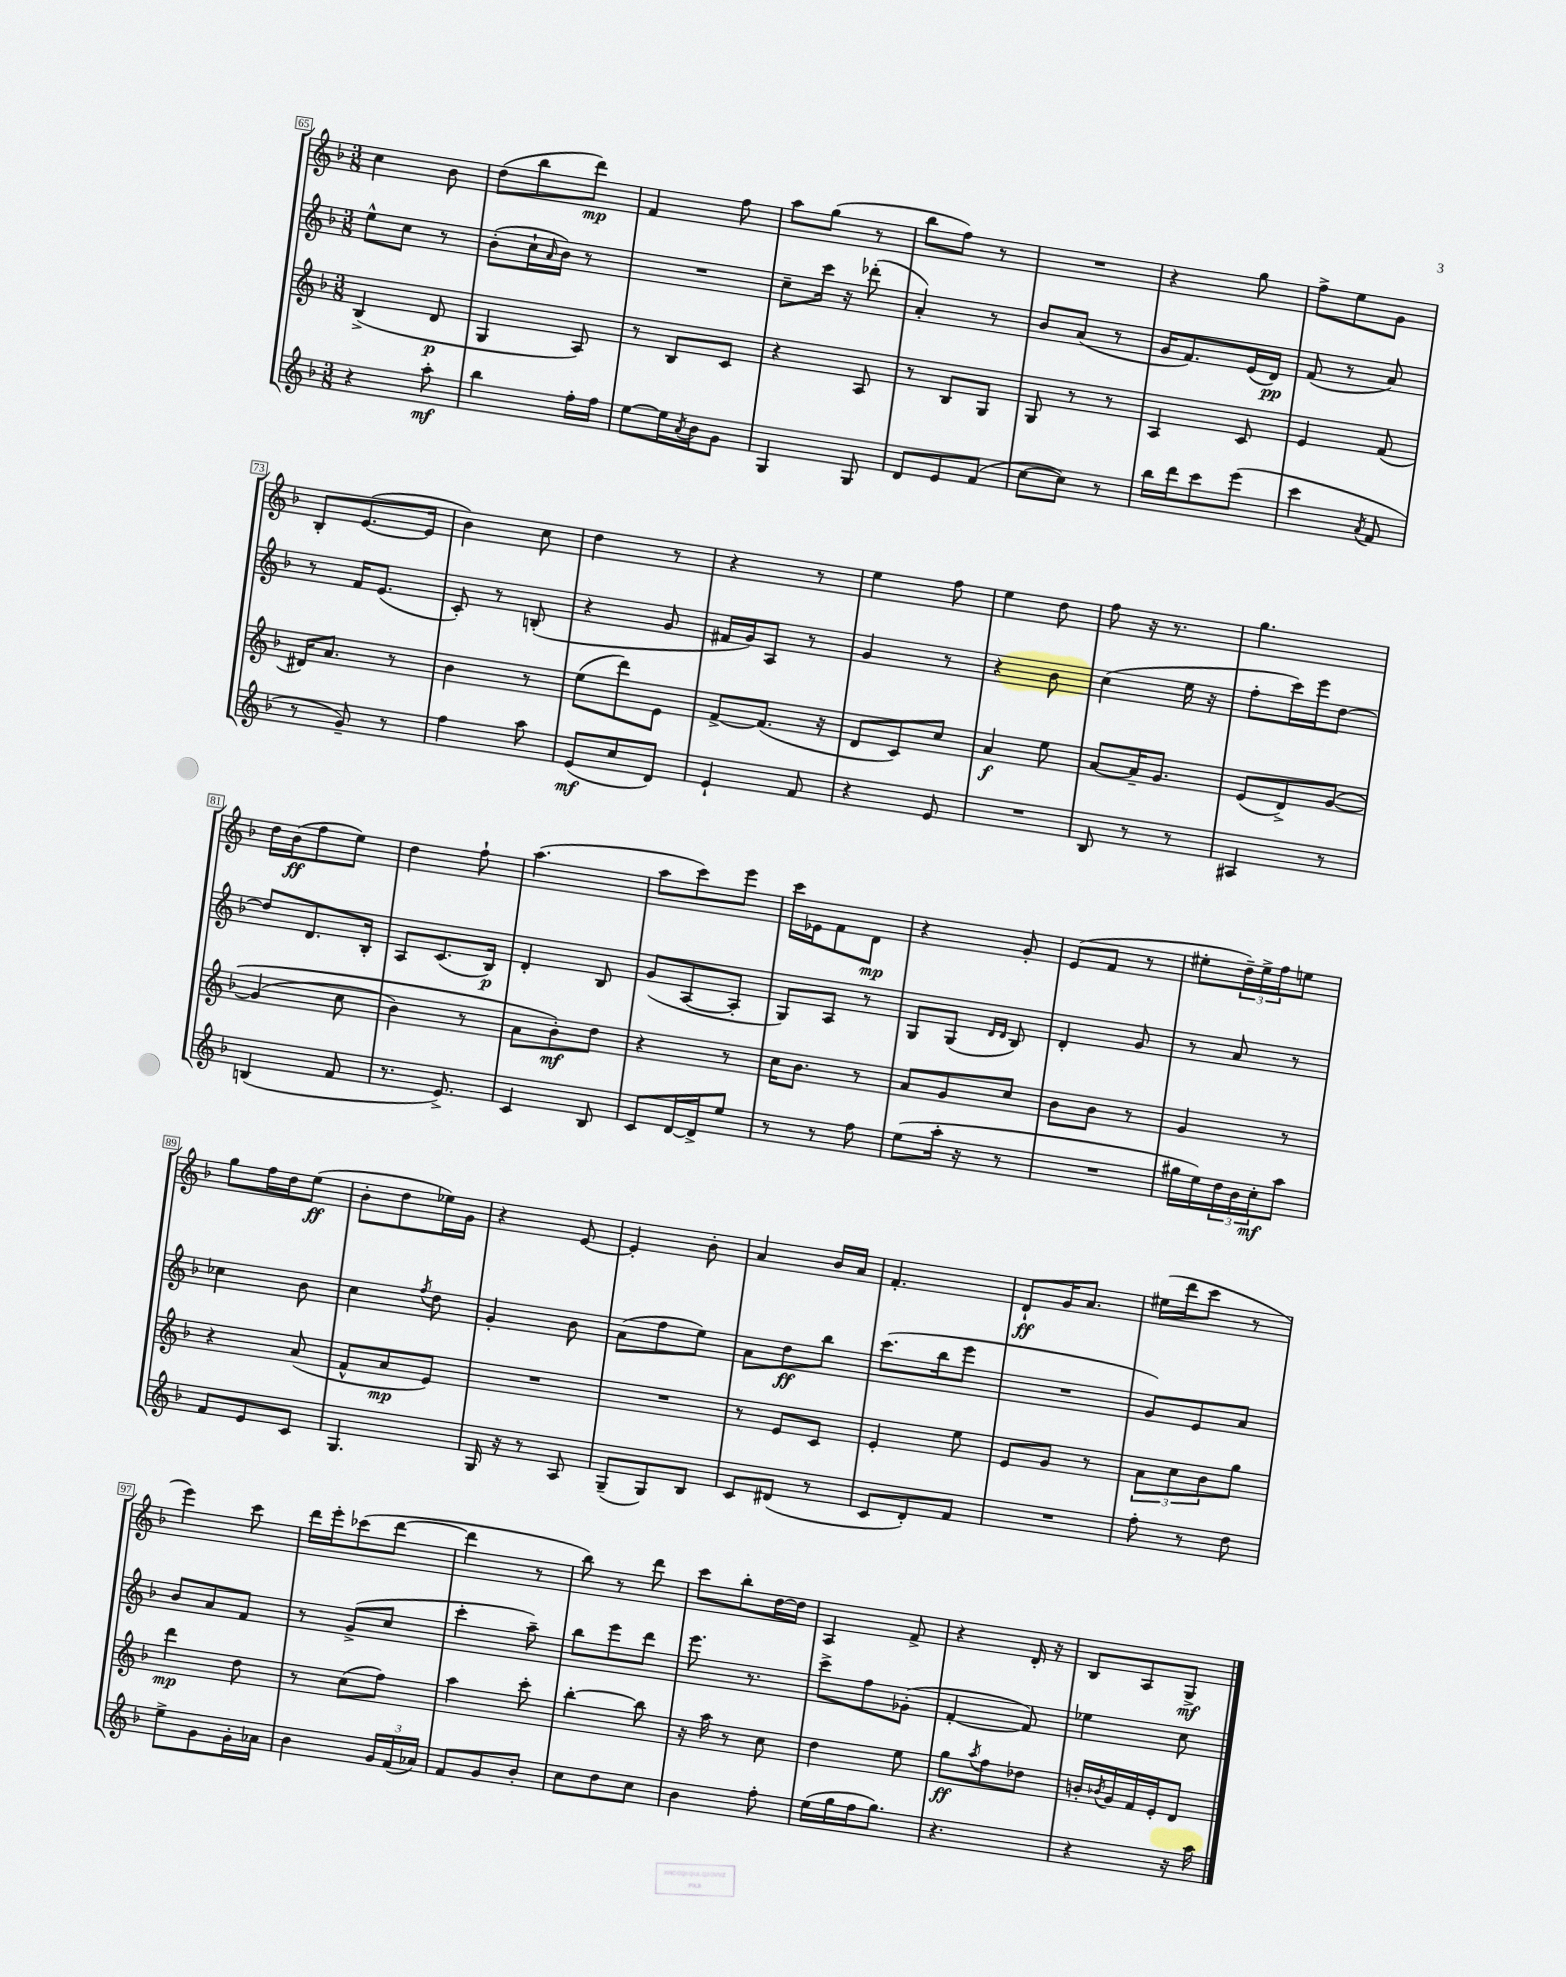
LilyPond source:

<<
\new StaffGroup <<
\new Staff = "s0" {
    \clef treble \key f \major \numericTimeSignature \time 3/8
    c''4 bes'8 |
    d''8( bes''8 d'''8\mp) |
    f'4 f''8 |
    a''8 g''8( r8 |
    bes''8 f''8) r8 |
    R4. |
    r4 g''8 |
    f''8-> e''8 g'8 |
    bes8-. e'8.~( e'16 |
    bes'4) c''8 |
    d''4 r8 |
    r4 r8 |
    e''4 f''8 |
    e''4 d''8 |
    f''8 r16 r8. |
    g''4. |
    d''16 bes'16\ff( f''8 e''8) |
    d''4 f''8-! |
    a''4.( |
    a''8 c'''8) e'''8 |
    c'''16 ees'16 f'8 d'8\mp |
    r4 g'8-. |
    e'8( f'8 r8 |
    eis''8-. \tuplet 3/2 { d''16--) eis''16-> f''16 } e''8 |
    g''8 f''16 d''16 e''8\ff( |
    bes'8-. d''8 ees''16) g'16 |
    r4 e'8~ |
    e'4-. bes'8-. |
    a'4 bes'16 a'16 |
    f'4.-. |
    d'8-!\ff g'16 a'8. |
    eis''16( d'''16 c'''8 r8 |
    e'''4) c'''8 |
    d'''16 e'''16-. ces'''8( d'''8~ |
    d'''4 r8 |
    bes''8) r8 d'''8 |
    c'''8 bes''8-. d''16~ d''16 |
    a4 f'8-> |
    r4 d'16-. r16 |
    bes8 a8 g8->\mf \bar "|." |
}
\new Staff = "s1" {
    \clef treble \key f \major \numericTimeSignature \time 3/8
    e''8-^ c''8 r8 |
    bes'8-.( c''16-! \grace { a'16 } bes'16) r8 |
    R4. |
    c''8-- c'''16 r16 des'''8-.( |
    a'4-.) r8 |
    bes'8 a'8( r8 |
    g'16 f'8.) e'16( d'16\pp) |
    f'8( r8 a'8) |
    r8 f'16 e'8.( |
    c'8-.) r8 b8-.( |
    r4 g'8 |
    fis'16 g'16) a8 r8 |
    g'4 r8 |
    r4 bes'8 |
    c''4( e''16 r16 |
    f''8-. c'''16) e'''16 d''8~ |
    d''8 d'8. bes16-. |
    a8 c'8.( bes16\p) |
    d'4-. bes8 |
    g'8( a8~ a8-. |
    g8) a8 r8 |
    g8 g8( \grace { d'16 d'16 } bes8) |
    d'4-. g'8 |
    r8 a'8 r8 |
    ces''4 bes'8 |
    c''4 \acciaccatura { f''8 } d''8 |
    g'4-. bes'8 |
    a'8( f''8 e''8) |
    a'8 d''8\ff bes''8 |
    c'''8.( bes''16 e'''8 |
    R4. |
    g'8) e'8 a'8 |
    bes'8 a'8 f'8 |
    r8 g'8->( c''8 |
    c'''4-. a''8--) |
    bes''8 e'''8 d'''8 |
    e'''8. r8. |
    c'''8-> f''8 ges'8-.( |
    f'4~-. f'8) |
    ees''4 c''8 \bar "|." |
}
\new Staff = "s2" {
    \clef treble \key f \major \numericTimeSignature \time 3/8
    bes4->( d'8\p |
    g4 a8) |
    r8 bes8 c'8 |
    r4 a8 |
    r8 bes8 g8 |
    g8 r8 r8 |
    a4 c'8 |
    e'4 f'8( |
    dis'16) a'8. r8 |
    bes'4 r8 |
    e''8( d'''8) e'8 |
    f'8~-> f'8.( r16 |
    d'8 c'8) c''8 |
    a'4\f e''8 |
    a'8~ a'16-- g'8. |
    e'8( d'8->) g'8~\( |
    g'4( c''8 |
    bes'4) r8 |
    a'8 bes'8-.\mf\) d''8 |
    r4 r8 |
    c''16 bes'8. r8 |
    a'8 g'8 c''8 |
    bes'8 bes'8 r8 |
    g'4 r8 |
    r4 a'8( |
    f'8-^ a'8\mp e'8) |
    R4. |
    R4. |
    r8 e'8 c'8 |
    e'4-. e''8 |
    e'8 g'8 r8 |
    \tuplet 3/2 { a'8 c''8 bes'8 } g''8 |
    d'''4\mp d''8 |
    r8 c''8( f''8) |
    a''4 c'''8-. |
    bes''4~-. bes''8 |
    r16 a''16 r8 c''8 |
    d''4 e''8 |
    g''8\ff \acciaccatura { a''8 } f''8 des''8 |
    b'16-. \acciaccatura { bes'8 } g'16 f'16 e'16-. d'8 \bar "|." |
}
\new Staff = "s3" {
    \clef treble \key f \major \numericTimeSignature \time 3/8
    r4 a''8-.\mf |
    bes''4 f''16-. f''16 |
    e''8~ e''16 \acciaccatura { a'8 } bes'16 g'8 |
    g4 g8 |
    d'8 e'8 f'8( |
    c''8~ c''8) r8 |
    bes''16 d'''16 c'''8 e'''8( |
    c'''4 \acciaccatura { a'8 } f'8 |
    r8 g'8--) r8 |
    f''4 a''8 |
    e'8\mf( c''8 d'8) |
    e'4-! f'8 |
    r4 e'8 |
    R4. |
    bes8 r8 r8 |
    ais4 r8 |
    b4( f'8 |
    r8. e'8.->) |
    c'4 bes8 |
    c'8 d'16~ d'16-> e''8 |
    r8 r8 f''8 |
    e''8( a''16-. r16 r8 |
    R4. |
    gis''16 e''16) \tuplet 3/2 { d''16 bes'16 c''16-.\mf } a''8 |
    f'8 e'8 c'8 |
    g4. |
    g16 r16 r8 a8 |
    g8--( g8) bes8 |
    c'8 dis'8( r8 |
    c'8 d'8-.) f'8 |
    R4. |
    f''8-. r8 d''8 |
    e''8-> g'8 g'16-. aes'16 |
    bes'4 \tuplet 3/2 { g'16 f'16( aes'16) } |
    f'8 g'8 bes'8-. |
    c''8 d''8 c''8 |
    bes'4 f''8-. |
    e''16( g''16 f''16 g''8.) |
    r4. |
    r4 r16 a''16 \bar "|." |
}
>>
>>
\layout { \context { \Score currentBarNumber = #65 \override BarNumber.stencil = #(make-stencil-boxer 0.1 0.3 ly:text-interface::print) } }
